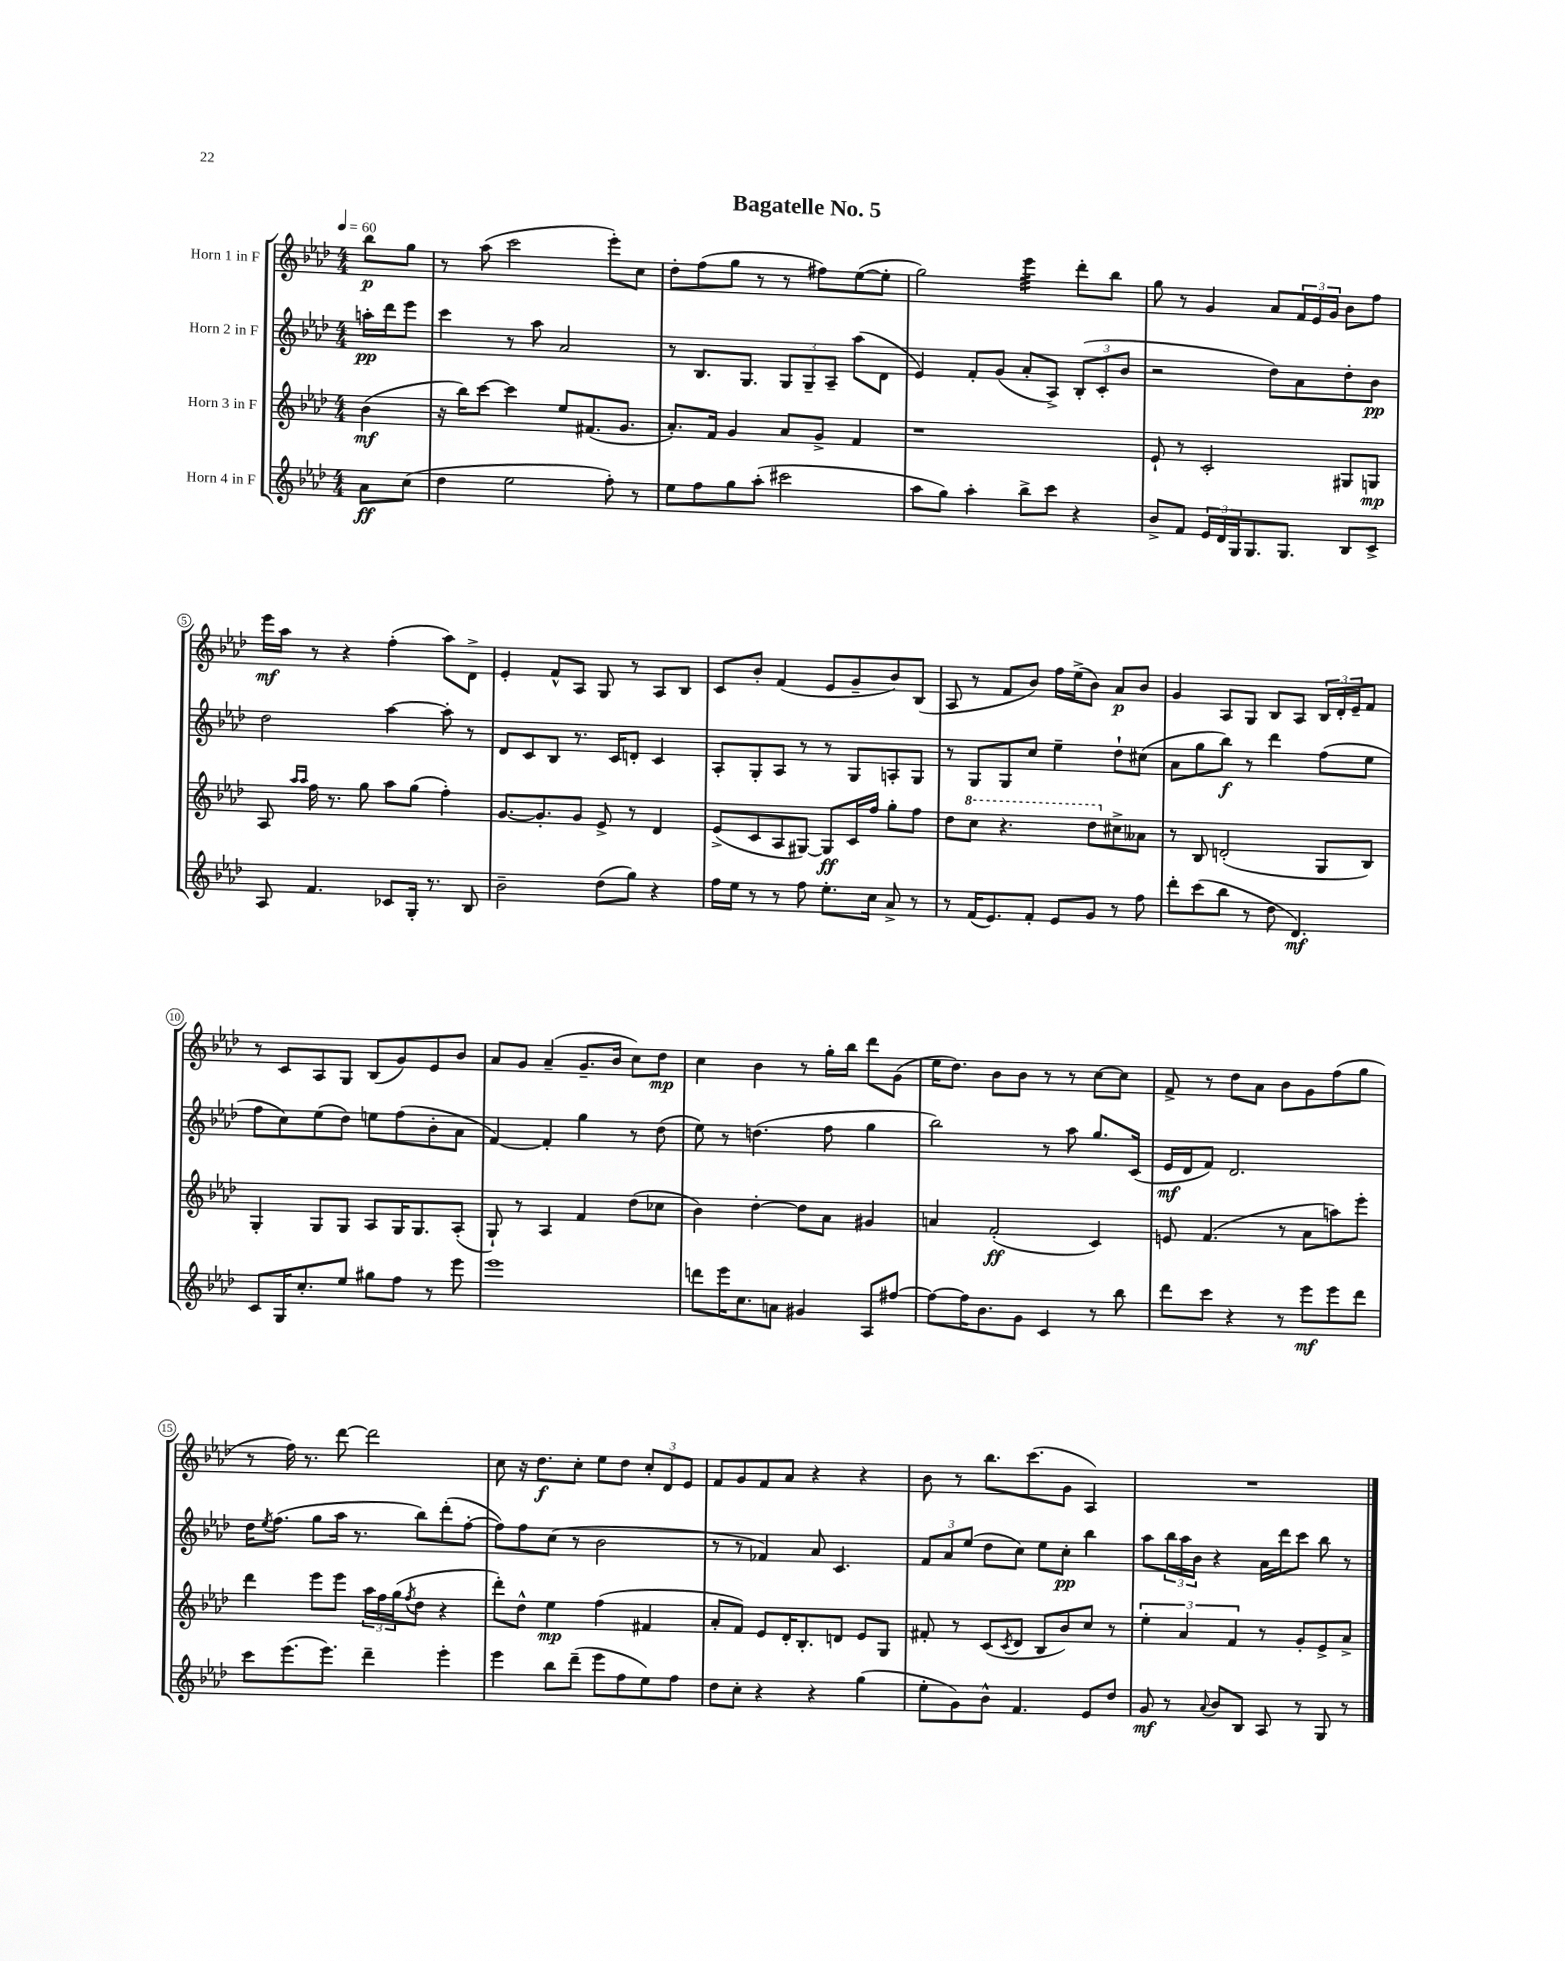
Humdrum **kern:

**kern	**kern	**kern	**kern
*staff4	*staff3	*staff2	*staff1
*clefG2	*clefG2	*clefG2	*clefG2
*k[b-e-a-d-]	*k[b-e-a-d-]	*k[b-e-a-d-]	*k[b-e-a-d-]
*M4/4	*M4/4	*M4/4	*M4/4
*MM60	*MM60	*MM60	*MM60
8a-	(4b-	16aa'	8bb-
.	.	16ddd-	.
(8cc	.	8eee-	8gg
=	=	=	=
4dd-	16r	4ccc	8r
.	16bb-)	.	.
.	[8ccc	.	(8aa-
2ee-	4ccc]	8r	2ccc
.	.	8aa-	.
.	8ee-	2a-	.
.	(8.f#	.	.
8ff')	.	.	8eee-')
.	8.g	.	.
8r	.	.	8cc
=	=	=	=
8ee-	8.a-')	8r	8dd-'
8ff	.	8.B-	(8ff
.	16f	.	.
8gg	4g	.	8gg
.	.	8.G	.
(8aa-'	.	.	8r
2ccc#	8a-	12G	8r
.	.	12G~	.
.	8g^	.	8ff#)
.	.	12A-~	.
.	4f	(8aa-	([8ee-
.	.	8d-	8ee-']
=	=	=	=
8aa-	1r	4e-)	2gg)
8gg)	.	.	.
4aa-'	.	8f'	.
.	.	(8g	.
8bb-^	.	8a-'	4eee-
8ccc	.	8A-^)	.
4r	.	(12B-'	8ddd-'
.	.	12c'	.
.	.	.	8bb-
.	.	12b-	.
=	=	=	=
8b-^	8e-`	2r	8gg
8f	8r	.	8r
24e-	2c'	.	4g
24d-	.	.	.
24G	.	.	.
8.G	.	.	.
.	.	8dd-)	8a-
8.G	.	.	.
.	.	8a-	24f
.	.	.	24e-
.	.	.	24g
8B-	8G#	8dd-'	8b-
8c^	8G	8b-	8ff
=	=	=	=
8A-	8A-	2dd-	16eee-
.	.	.	16aa-
.	16qqaa-	.	.
.	16qqaa-	.	.
4.f	16ff	.	8r
.	8.r	.	.
.	.	.	4r
.	8gg	.	.
8c-	8aa-	[4aa-	(4ff'
16G'	(8gg	.	.
8.r	.	.	.
.	4ff')	8aa-']	8aa-)
8B-	.	8r	8d-^
=	=	=	=
2b-~	[8.g	8d-	4e-'
.	.	8c	.
.	8.g']	.	.
.	.	8B-	8f^^
.	8g	8.r	8A-
(8dd-	8e-^	.	8G
.	.	16c	.
8gg)	8r	8d'	8r
4r	4d-	4c	8A-
.	.	.	8B-
=	=	=	=
16ff	(8e-^	8A-'	8c
16ee-	.	.	.
8r	8c	8G'	8b-'
8r	8A-	8A-	(4f
8ff	[8G#)	8r	.
8.ee-'	8G#]	8r	8e-
.	16c	8G	8g~
16cc	16ff	.	.
8a-^	8gg'	8A'	8b-)
8r	8ff	8G	(8B-
=	=	=	=
8r	8dd-	8r	8A-
(16f	8ccc	8G	8r
8.e-)	.	.	.
.	4.r	8G	8f
8f'	.	8cc	8b-)
8e-	.	4ee-~	16ff
.	.	.	(16ee-^
8g	8ddd-	.	8b-)
8r	8cc#^	8dd-`	8a-
8ff	8a--	(8cc#	8b-
=	=	=	=
8ddd-'	8r	8a-	4g
(8ccc	8B-	8gg	.
8bb-	(2d'	8bb-)	8A-
8r	.	8r	8G
8dd-	.	4ddd-	8B-
4.d-)	.	.	8A-
.	8G	(8ff	24B-
.	.	.	24d-'
.	.	.	24e-~
.	8B-)	8ee-	8f
=	=	=	=
8c	4G'	8ff	8r
16G	.	8cc)	8c
8.cc'	.	.	.
.	8G	(8ee-	8A-
8ee-	8G	8dd-)	8G
8gg#	8A-	8ee	(8B-
8ff	16G	(8ff	8g)
.	8.G	.	.
8r	.	8b-'	8e-
8eee-	(8A-'	8a-	8b-
=	=	=	=
1eee-	8G`)	[4f)	8a-
.	8r	.	8g
.	4A-	4f']	(4a-~
.	4f	4gg	8.g~
.	.	.	16b-
.	(8dd-	8r	8cc)
.	8cc-	(8dd-	8dd-
=	=	=	=
8ddd	4b-)	8ee-)	4cc
16eee-	.	8r	.
8.cc	.	.	.
.	[4dd-'	(4.dd	4b-
8a	.	.	.
4g#	8dd-]	.	8r
.	8a-	8ff	16gg'
.	.	.	16bb-
8A-	4g#	4gg	8ddd-
[8ff#	.	.	(8g
=	=	=	=
8ff#_	4a	2bb-)	16ee-
.	.	.	8.dd-)
16ff#]	.	.	.
8.b-	.	.	.
.	(2f'	.	8b-
8g	.	.	8b-
4c	.	8r	8r
.	.	8aa-	8r
8r	4c)	8.gg	[8cc
8bb-	.	.	8cc]
.	.	(16c	.
=	=	=	=
8ddd-	8e	16e-	8f^
.	.	16d-	.
8ccc	(4.f	8f)	8r
4r	.	2.d-	8dd-
.	.	.	8a-
8r	8r	.	8b-
8eee-	8a-	.	8g
8eee-	8aa)	.	(8ff
8ddd-	8eee-'	.	8gg
=	=	=	=
8ccc	4ddd-	16dd-	8r
.	.	8qee-	.
.	.	(8.ff	.
(8.eee-	.	.	16ff)
.	.	.	8.r
.	8eee-	8gg	.
8.eee-)	.	.	.
.	8eee-	16aa-	[8ddd-
.	.	8.r	.
4ddd-~	24aa-	.	2ddd-]
.	24ff	.	.
.	(24gg	.	.
.	8qff	.	.
.	8dd-	8bb-)	.
4eee-'	4r	(8ddd-'	.
.	.	[8ff'	.
=	=	=	=
4eee-	8ddd-')	8ff])	8cc
.	8dd-^^	8ff	16r
.	.	.	8.dd-
8bb-	4ee-	(8cc	.
(8ddd-~	.	8r	8cc'
8eee-	(4ff	2b-	8ee-
8ff	.	.	8dd-
8ee-)	4f#	.	12cc'
.	.	.	12d-
8ff	.	.	.
.	.	.	12e-
=	=	=	=
8dd-	8a-'	8r	8f
8cc'	8f)	8r	8g
4r	8e-	4f-)	8f
.	16d-'	.	8a-
.	8.B-'	.	.
4r	.	8a-	4r
.	8d	4.c	.
(4gg	8e-	.	4r
.	8G	.	.
=	=	=	=
8ee-'	8f#'	12f	8b-
.	.	12a-	.
8g)	8r	.	8r
.	.	(12ee-	.
8b-^^	(8c	8dd-	8.bb-
.	8qc	.	.
4.f	8d-	8cc)	.
.	.	.	(8.ccc
.	8B-	8ee-	.
.	8b-)	8cc'	8g
8e-	8cc	4bb-	4A-)
8dd-	8r	.	.
=	=	=	=
8g	6ee-'	8aa-	1r
8r	.	24bb-	.
.	6a-	24aa-	.
.	.	24b-	.
8qqa-	.	.	.
8b-	.	4r	.
.	6f	.	.
8B-	.	.	.
8A-	8r	16a-	.
.	.	16ddd-	.
8r	8g'	8ccc	.
8G	8e-^	8bb-	.
8r	8a-^	8r	.
==	==	==	==
*-	*-	*-	*-
